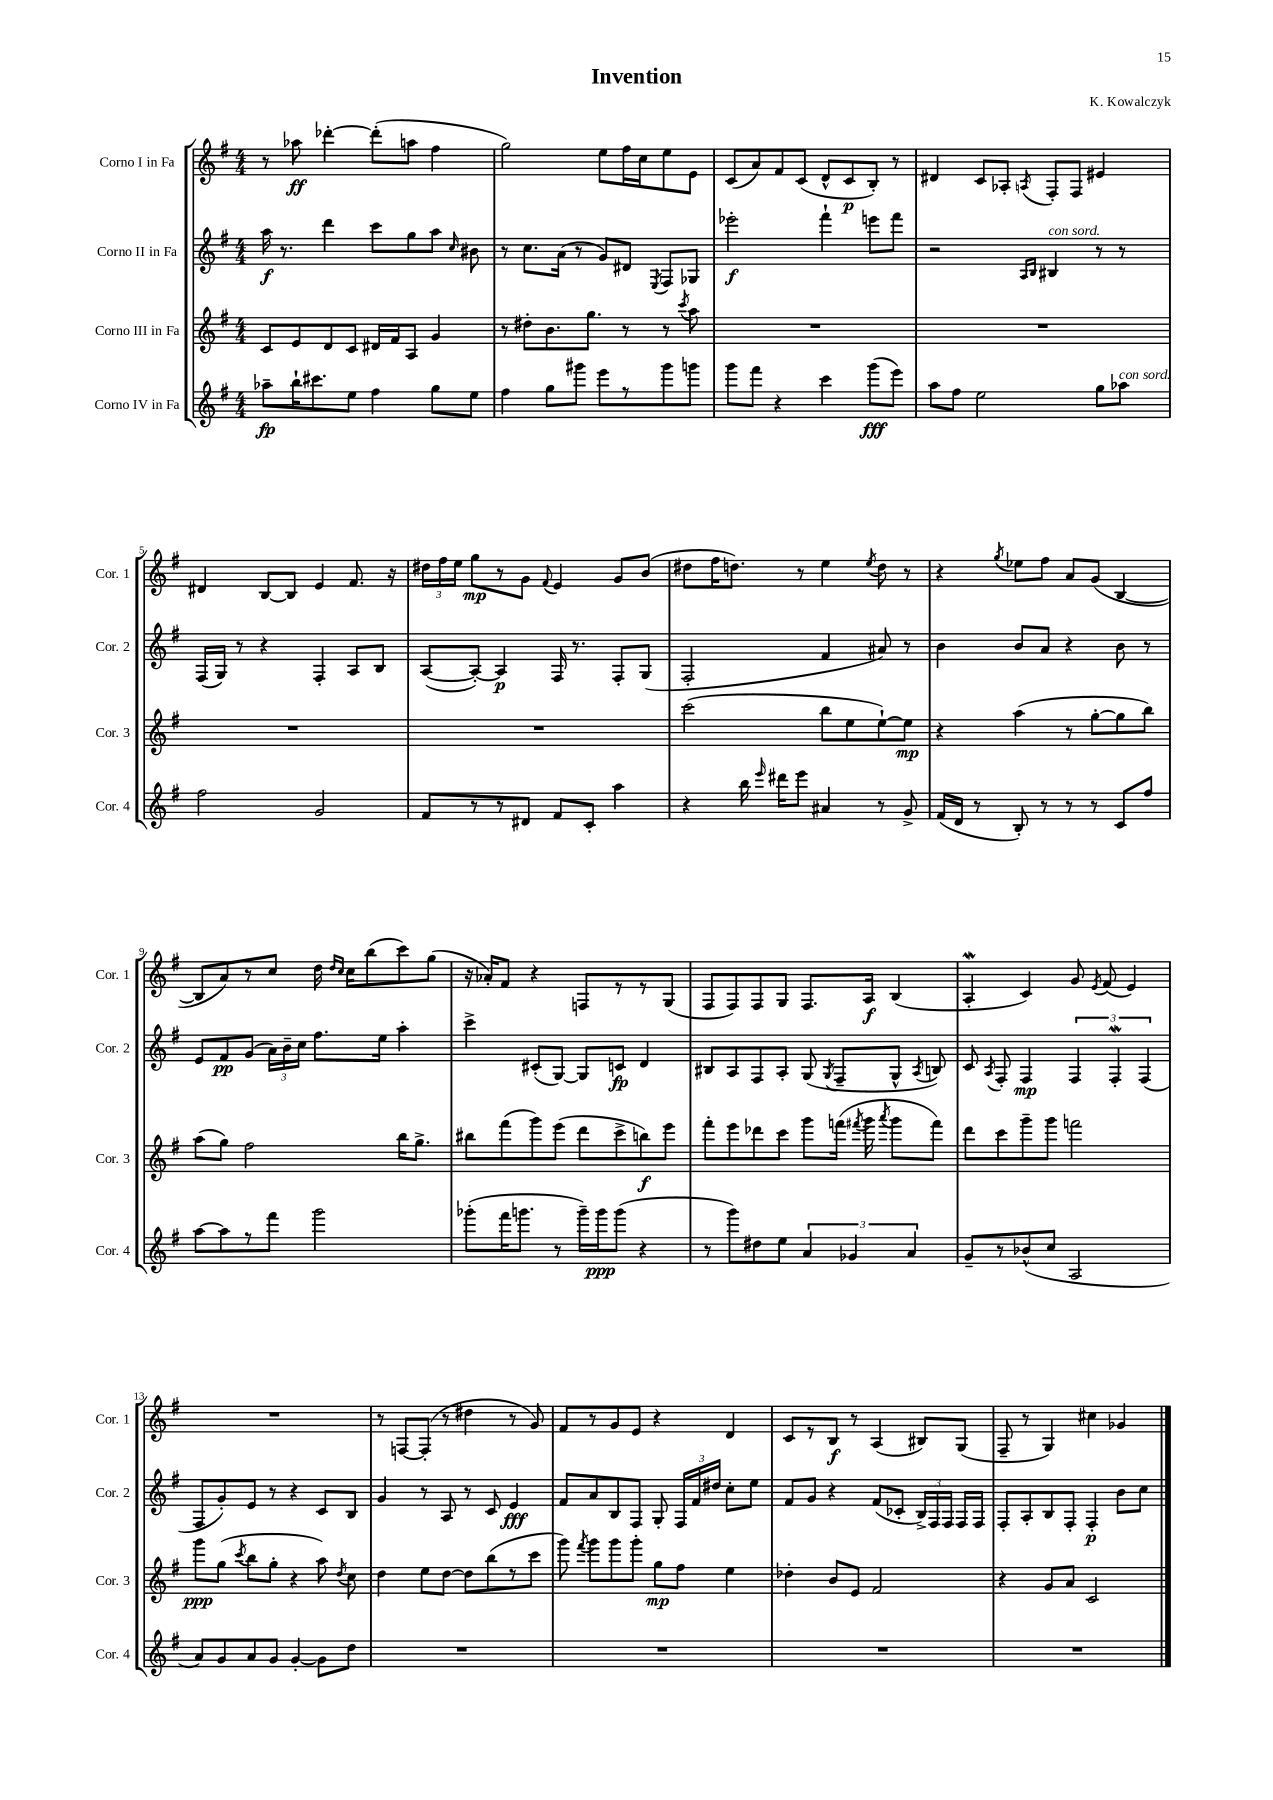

**kern	**dynam	**kern	**dynam	**kern	**dynam	**kern	**dynam
*part4	*part4	*part3	*part3	*part2	*part2	*part1	*part1
*staff4	*staff4	*staff3	*staff3	*staff2	*staff2	*staff1	*staff1
*I"Corno IV in Fa	*	*I"Corno III in Fa	*	*I"Corno II in Fa	*	*I"Corno I in Fa	*
*I'Cor. 4	*	*I'Cor. 3	*	*I'Cor. 2	*	*I'Cor. 1	*
*clefG2	*	*clefG2	*	*clefG2	*	*clefG2	*
*k[f#]	*	*k[f#]	*	*k[f#]	*	*k[f#]	*
*M4/4	*	*M4/4	*	*M4/4	*	*M4/4	*
=1	=1	=1	=1	=1	=1	=1	=1
8aa-X~\L	fp	8c/L	.	16aa\	f	8r	.
.	.	.	.	8.r	.	.	.
16bb`\K	.	8e/	.	.	.	8aa-X\	ff
8.ccc#X\	.	.	.	.	.	.	.
.	.	8d/	.	4ddd\	.	[4ddd-X'\	.
8ee\J	.	8c/J	.	.	.	.	.
4ff#\	.	16d#X/LL	.	8ccc\L	.	(8ddd-'\L]	.
.	.	16f#/J	.	.	.	.	.
.	.	8A/J	.	8gg\	.	8aan\J	.
8gg\L	.	4g/	.	8aa\J	.	4ff#\	.
.	.	.	.	16qqcc/	.	.	.
8ee\J	.	.	.	8b#X\	.	.	.
=2	=2	=2	=2	=2	=2	=2	=2
4ff#\	.	8r	.	8r	.	2gg\)	.
.	.	8dd#X'\L	.	8.cc\L	.	.	.
8gg\L	.	8.b\	.	.	.	.	.
.	.	.	.	(16a\Jk	.	.	.
8ggg#X\J	.	.	.	8r	.	.	.
.	.	8.gg\J	.	.	.	.	.
8eee\L	.	.	.	8g/L)	.	8ee\L	.
8r	.	8r	.	8d#X/J	.	16ff#\L	.
.	.	.	.	.	.	16cc\J	.
.	.	.	.	8qE/	.	.	.
8ggg#\	.	8r	.	8F#/L	.	8ee\	.
.	.	8qccc/	.	.	.	.	.
8gggn\J	.	8aa\	.	8G-X/J	.	8e\J	.
=3	=3	=3	=3	=3	=3	=3	=3
8ggg\L	.	1r	.	2eee-X'\	f	(8c/L	.
8fff#\J	.	.	.	.	.	8a/)	.
4r	.	.	.	.	.	8f#/	.
.	.	.	.	.	.	(8c/J	.
4ccc\	.	.	.	4fff#`\	.	8d^^/L	.
.	.	.	.	.	.	8c/	p
(8ggg\L	fff	.	.	8eeen\L	.	8B'/J)	.
8eee\J)	.	.	.	8fff#\J	.	8r	.
=4	=4	=4	=4	=4	=4	=4	=4
8aa\L	.	1r	.	2r	.	4d#X/	.
8ff#\J	.	.	.	.	.	.	.
2ee\	.	.	.	.	.	8c/L	.
.	.	.	.	.	.	8A-X'/J	.
.	.	.	.	16qqA/LL	.	.	.
.	.	.	.	16qqB/JJ	.	8qAn/	.
!	!	!	!	!LO:TX:a:i:t=con sord.	!	!	!
.	.	.	.	4B#X/	.	8F#'/L	.
.	.	.	.	.	.	8F#/J	.
8gg\L	.	.	.	8r	.	4e#X/	.
!LO:TX:a:i:t=con sord.	!	!	!	!	!	!	!
8aa-X\J	.	.	.	8r	.	.	.
!!LO:LB:g=z
=5	=5	=5	=5	=5	=5	=5	=5
2ff#\	.	1r	.	(16F#/LL	.	4d#X/	.
.	.	.	.	16G/JJ)	.	.	.
.	.	.	.	8r	.	.	.
.	.	.	.	4r	.	[8B/L	.
.	.	.	.	.	.	8B/J]	.
2g/	.	.	.	4F#'/	.	4e/	.
.	.	.	.	8A/L	.	8.f#/	.
.	.	.	.	8B/J	.	.	.
.	.	.	.	.	.	16r	.
=6	=6	=6	=6	=6	=6	=6	=6
8f#/L	.	1r	.	([8A/L	.	24dd#X\LL	.
.	.	.	.	.	.	24ff#\	.
.	.	.	.	.	.	24ee\JJ	.
8r	.	.	.	8A'/J_)	.	8gg\L	mp
8r	.	.	.	4A/]	p	8r	.
8d#X/J	.	.	.	.	.	8g\J	.
.	.	.	.	.	.	8qqf#/	.
8f#/L	.	.	.	16F#/	.	4e/	.
.	.	.	.	8.r	.	.	.
8c'/J	.	.	.	.	.	.	.
4aa\	.	.	.	8F#'/L	.	8g/L	.
.	.	.	.	(8G/J	.	(8b/J	.
=7	=7	=7	=7	=7	=7	=7	=7
4r	.	(2ccc\	.	2F#'/	.	8dd#X\L	.
.	.	.	.	.	.	16ff#\K	.
.	.	.	.	.	.	8.ddn\J)	.
16bb\	.	.	.	.	.	.	.
16qqeee/	.	.	.	.	.	.	.
16ddd#X\KL	.	.	.	.	.	.	.
8eee\J	.	.	.	.	.	8r	.
4a#X/	.	8bb\L	.	4f#/	.	4ee\	.
.	.	8ee\	.	.	.	.	.
.	.	.	.	.	.	8qee/	.
8r	.	[8ee`\)	.	8a#X/)	.	8dd\	.
8g^/	.	8ee\J]	mp	8r	.	8r	.
=8	=8	=8	=8	=8	=8	=8	=8
(16f#/LL	.	4r	.	4b\	.	4r	.
16d/JJ	.	.	.	.	.	.	.
8r	.	.	.	.	.	.	.
.	.	.	.	.	.	8qgg/	.
8B'/)	.	(4aa\	.	8b/L	.	8ee-X\L	.
8r	.	.	.	8a/J	.	8ff#\J	.
8r	.	8r	.	4r	.	8a/L	.
8r	.	[8gg'\L	.	.	.	(8g/J	.
8c/L	.	8gg\]	.	8b\	.	[4B/	.
8ff#/J	.	8bb\J)	.	8r	.	.	.
!!LO:LB:g=z
=9	=9	=9	=9	=9	=9	=9	=9
[8aa\L	.	(8aa\L	.	8e/L	.	8B/L]	.
8aa\]	.	8gg\J)	.	8f#/	pp	8a/)	.
8r	.	2ff#\	.	(8g/J	.	8r	.
8fff#\J	.	.	.	24a\LL)	.	8cc/J	.
.	.	.	.	24b~\	.	.	.
.	.	.	.	24cc\JJ	.	.	.
2ggg\	.	.	.	8.ff#\L	.	16dd\	.
.	.	.	.	.	.	16qqdd/LL	.
.	.	.	.	.	.	16qqcc/JJ	.
.	.	.	.	.	.	16cc\KL	.
.	.	.	.	.	.	(8bb\	.
.	.	.	.	16ee\Jk	.	.	.
.	.	16bb\KL	.	4aa'\	.	8ccc\)	.
.	.	8.gg^\J	.	.	.	.	.
.	.	.	.	.	.	(8gg\J	.
=10	=10	=10	=10	=10	=10	=10	=10
(8ggg-X'\L	.	8bb#X\L	.	4ccc^\	.	16r	.
.	.	.	.	.	.	16a-X'/KL)	.
16fff#\K	.	(8fff#\	.	.	.	8f#/J	.
8.gggn\J	.	.	.	.	.	.	.
.	.	8ggg\)	.	(8c#X'/L	.	4r	.
8r	.	(8eee\J	.	[8G/J)	.	.	.
16ggg~\LL)	.	8ddd\L	.	8G/L]	.	8Fn/L	.
16ggg\J	ppp	.	.	.	.	.	.
(8ggg\J	.	8ccc^\	.	8cn/J	fp	8r	.
4r	.	8bbn\)	f	4d/	.	8r	.
.	.	8eee\J	.	.	.	(8G/J	.
=11	=11	=11	=11	=11	=11	=11	=11
8r	.	8fff#'\L	.	8B#X/L	.	8F#/L	.
8ggg\L)	.	8eee\	.	8A/	.	8F#/)	.
8dd#X\	.	8ddd-X\	.	8F#/	.	8F#/	.
8ee\J	.	8ccc\J	.	8A'/J	.	8G/J	.
6a/	.	8ggg\L	.	(8G/	.	8.F#/L	.
.	.	.	.	8qG/	.	.	.
.	.	(16fffn\Jk	.	8F#~/L	.	.	.
6g-X/	.	.	.	.	.	.	.
.	.	8qfff#X/	.	.	.	.	.
.	.	16ggg\	.	.	.	16A/Jk	f
.	.	8qaaa/	.	.	.	.	.
.	.	8ggg\L	.	8G^^/J	.	(4B/	.
6a/	.	.	.	.	.	.	.
.	.	.	.	8qA/	.	.	.
.	.	8fff#\J)	.	8Bn/)	.	.	.
=12	=12	=12	=12	=12	=12	=12	=12
8g~/L	.	8ddd\L	.	8c/	.	4AW'/	.
.	.	.	.	8qA/	.	.	.
8r	.	8ccc\	.	8F#'/	.	.	.
(8b-X^^/	.	8ggg~\	.	4F#/	mp	4c/)	.
8cc/J	.	8ggg\J	.	.	.	.	.
2A/	.	2fffn\	.	6F#/	.	8g/	.
.	.	.	.	.	.	8qe/	.
.	.	.	.	.	.	(8f#/	.
.	.	.	.	6F#W'/	.	.	.
.	.	.	.	.	.	4e/)	.
.	.	.	.	(6F#/	.	.	.
!!LO:LB:g=z
=13	=13	=13	=13	=13	=13	=13	=13
8a/L)	.	8ggg\L	ppp	8F#/L	.	1r	.
8g/	.	(8gg\J	.	8g'/)	.	.	.
.	.	8qccc/	.	.	.	.	.
8a/	.	8bb\L	.	8e/J	.	.	.
8g/J	.	8gg'\J	.	8r	.	.	.
[4g'/	.	4r	.	4r	.	.	.
8g\L]	.	8aa\)	.	8c/L	.	.	.
.	.	8qdd/	.	.	.	.	.
8dd\J	.	8cc\	.	8B/J	.	.	.
=14	=14	=14	=14	=14	=14	=14	=14
1r	.	4dd\	.	4g/	.	8r	.
.	.	.	.	.	.	[8Fn/L	.
.	.	8ee\L	.	8r	.	(8F'/J]	.
.	.	[8dd\J	.	8A/	.	8r	.
.	.	8dd\L]	.	8r	.	4dd#X\	.
.	.	(8bb\	.	8c/	.	.	.
.	.	8r	.	4e/	fff	8r	.
.	.	8ccc\J	.	.	.	8g/)	.
=15	=15	=15	=15	=15	=15	=15	=15
1r	.	8ggg\)	.	8f#/L	.	8f#/L	.
.	.	8qfff#/	.	.	.	.	.
.	.	8ggg\L	.	8a/	.	8r	.
.	.	8ggg\	.	8B/	.	8g/	.
.	.	8ggg'\J	.	8F#/J	.	8e/J	.
.	.	8gg\L	mp	8G'/	.	4r	.
.	.	8ff#\J	.	24F#/LL	.	.	.
.	.	.	.	24f#/	.	.	.
.	.	.	.	24dd#X/JJ	.	.	.
.	.	4ee\	.	8cc'\L	.	4d/	.
.	.	.	.	8ee\J	.	.	.
=16	=16	=16	=16	=16	=16	=16	=16
1r	.	4dd-X'\	.	8f#/L	.	8c/L	.
.	.	.	.	8g/J	.	8r	.
.	.	8b/L	.	4r	.	8B/J	f
.	.	8e/J	.	.	.	8r	.
.	.	2f#/	.	(8f#/L	.	(4A/	.
.	.	.	.	8c-X'/J	.	.	.
.	.	.	.	24B^/LL)	.	8B#X/L)	.
.	.	.	.	24F#/	.	.	.
.	.	.	.	24F#/JJ	.	.	.
.	.	.	.	16F#/LL	.	(8G/J	.
.	.	.	.	16F#/JJ	.	.	.
=17	=17	=17	=17	=17	=17	=17	=17
1r	.	4r	.	8F#'/L	.	8F#~/	.
.	.	.	.	8A'/	.	8r	.
.	.	8g/L	.	8B/	.	4G/)	.
.	.	8a/J	.	8F#'/J	.	.	.
.	.	2c/	.	4F#'/	p	4cc#X\	.
.	.	.	.	8b\L	.	4g-X/	.
.	.	.	.	8cc\J	.	.	.
==	==	==	==	==	==	==	==
*-	*-	*-	*-	*-	*-	*-	*-
